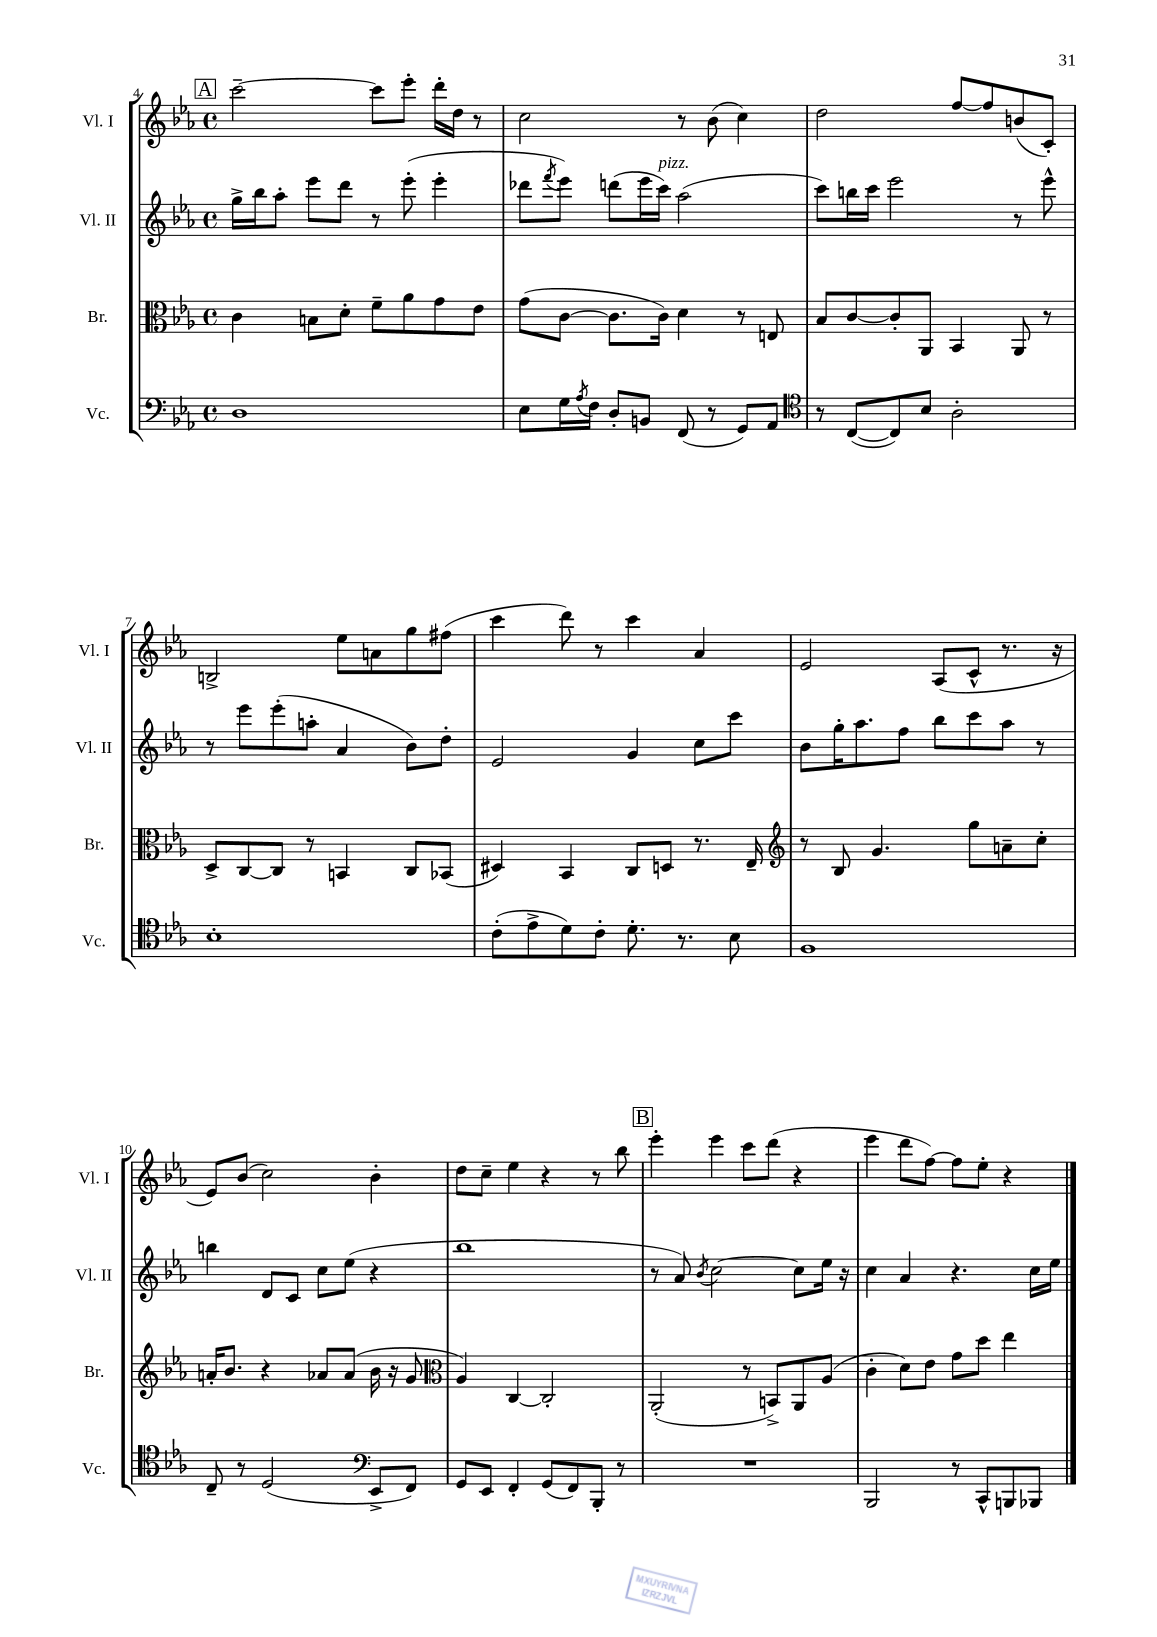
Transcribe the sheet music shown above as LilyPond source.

<<
\new StaffGroup <<
\new Staff = "s0" \with { instrumentName = "Vl. I" shortInstrumentName = "Vl. I" } {
    \clef treble \key ees \major \defaultTimeSignature \time 4/4
    \mark \markup { \box "A" } c'''2~-- c'''8 ees'''8-. d'''16-. d''16 r8 |
    c''2 r8 bes'8( c''4) |
    d''2 f''8~ f''8 b'8( c'8-.) |
    b2-> ees''8 a'8 g''8 fis''8( |
    c'''4 d'''8) r8 c'''4 aes'4 |
    ees'2 aes8( c'8-^ r8. r16 |
    ees'8) bes'8( c''2) bes'4-. |
    d''8 c''8-- ees''4 r4 r8 bes''8 |
    \mark \markup { \box "B" } ees'''4-. ees'''4 c'''8 d'''8( r4 |
    ees'''4 d'''8 f''8~) f''8 ees''8-. r4 \bar "|." |
}
\new Staff = "s1" \with { instrumentName = "Vl. II" shortInstrumentName = "Vl. II" } {
    \clef treble \key ees \major \defaultTimeSignature \time 4/4
    \mark \markup { \box "A" } g''16-> bes''16 aes''8-. ees'''8 d'''8 r8 ees'''8-.( ees'''4-. |
    des'''8 \acciaccatura { f'''8 } ees'''8) d'''8( ees'''16 c'''16^\markup { \italic "pizz." }) aes''2( |
    c'''8) b''16 c'''16 ees'''2 r8 ees'''8-^ |
    r8 ees'''8 ees'''8-.( a''8-. aes'4 bes'8) d''8-. |
    ees'2 g'4 c''8 c'''8 |
    bes'8 g''16-. aes''8. f''8 bes''8 c'''8 aes''8 r8 |
    b''4 d'8 c'8 c''8 ees''8( r4 |
    bes''1 |
    \mark \markup { \box "B" } r8 aes'8) \acciaccatura { bes'8 } c''2~ c''8 ees''16 r16 |
    c''4 aes'4 r4. c''16 ees''16 \bar "|." |
}
\new Staff = "s2" \with { instrumentName = "Br." shortInstrumentName = "Br." } {
    \clef alto \key ees \major \defaultTimeSignature \time 4/4
    \mark \markup { \box "A" } c'4 b8 d'8-. f'8-- aes'8 g'8 ees'8 |
    g'8( c'8~ c'8. c'16) d'4 r8 e8 |
    bes8 c'8~ c'8-. aes,8 bes,4 aes,8 r8 |
    d8-> c8~ c8 r8 b,4 c8 bes,8( |
    dis4) bes,4 c8 d8 r8. ees16-- |
    \clef treble r8 bes8 g'4. g''8 a'8-- c''8-. |
    a'16-. bes'8. r4 aes'8 aes'8( bes'16 r16 g'8 |
    \clef alto aes4) c4~ c2-. |
    \mark \markup { \box "B" } aes,2-.( r8 b,8->) aes,8 aes8( |
    c'4-. d'8) ees'8 g'8 d''8 ees''4 \bar "|." |
}
\new Staff = "s3" \with { instrumentName = "Vc." shortInstrumentName = "Vc." } {
    \clef bass \key ees \major \defaultTimeSignature \time 4/4
    \mark \markup { \box "A" } d1 |
    ees8 g16 \acciaccatura { aes8 } f16 d8-. b,8 f,8( r8 g,8) aes,8 |
    \clef tenor r8 c8~( c8) bes8 aes2-. |
    bes1-. |
    c'8-.( ees'8-> d'8) c'8-. d'8.-. r8. bes8 |
    f1 |
    c8-- r8 d2( \clef bass ees,8-> f,8) |
    g,8 ees,8 f,4-. g,8( f,8) bes,,8-. r8 |
    \mark \markup { \box "B" } R1 |
    bes,,2 r8 c,8-^ b,,8 bes,,8 \bar "|." |
}
>>
>>
\layout { \context { \Score currentBarNumber = #4 } }
